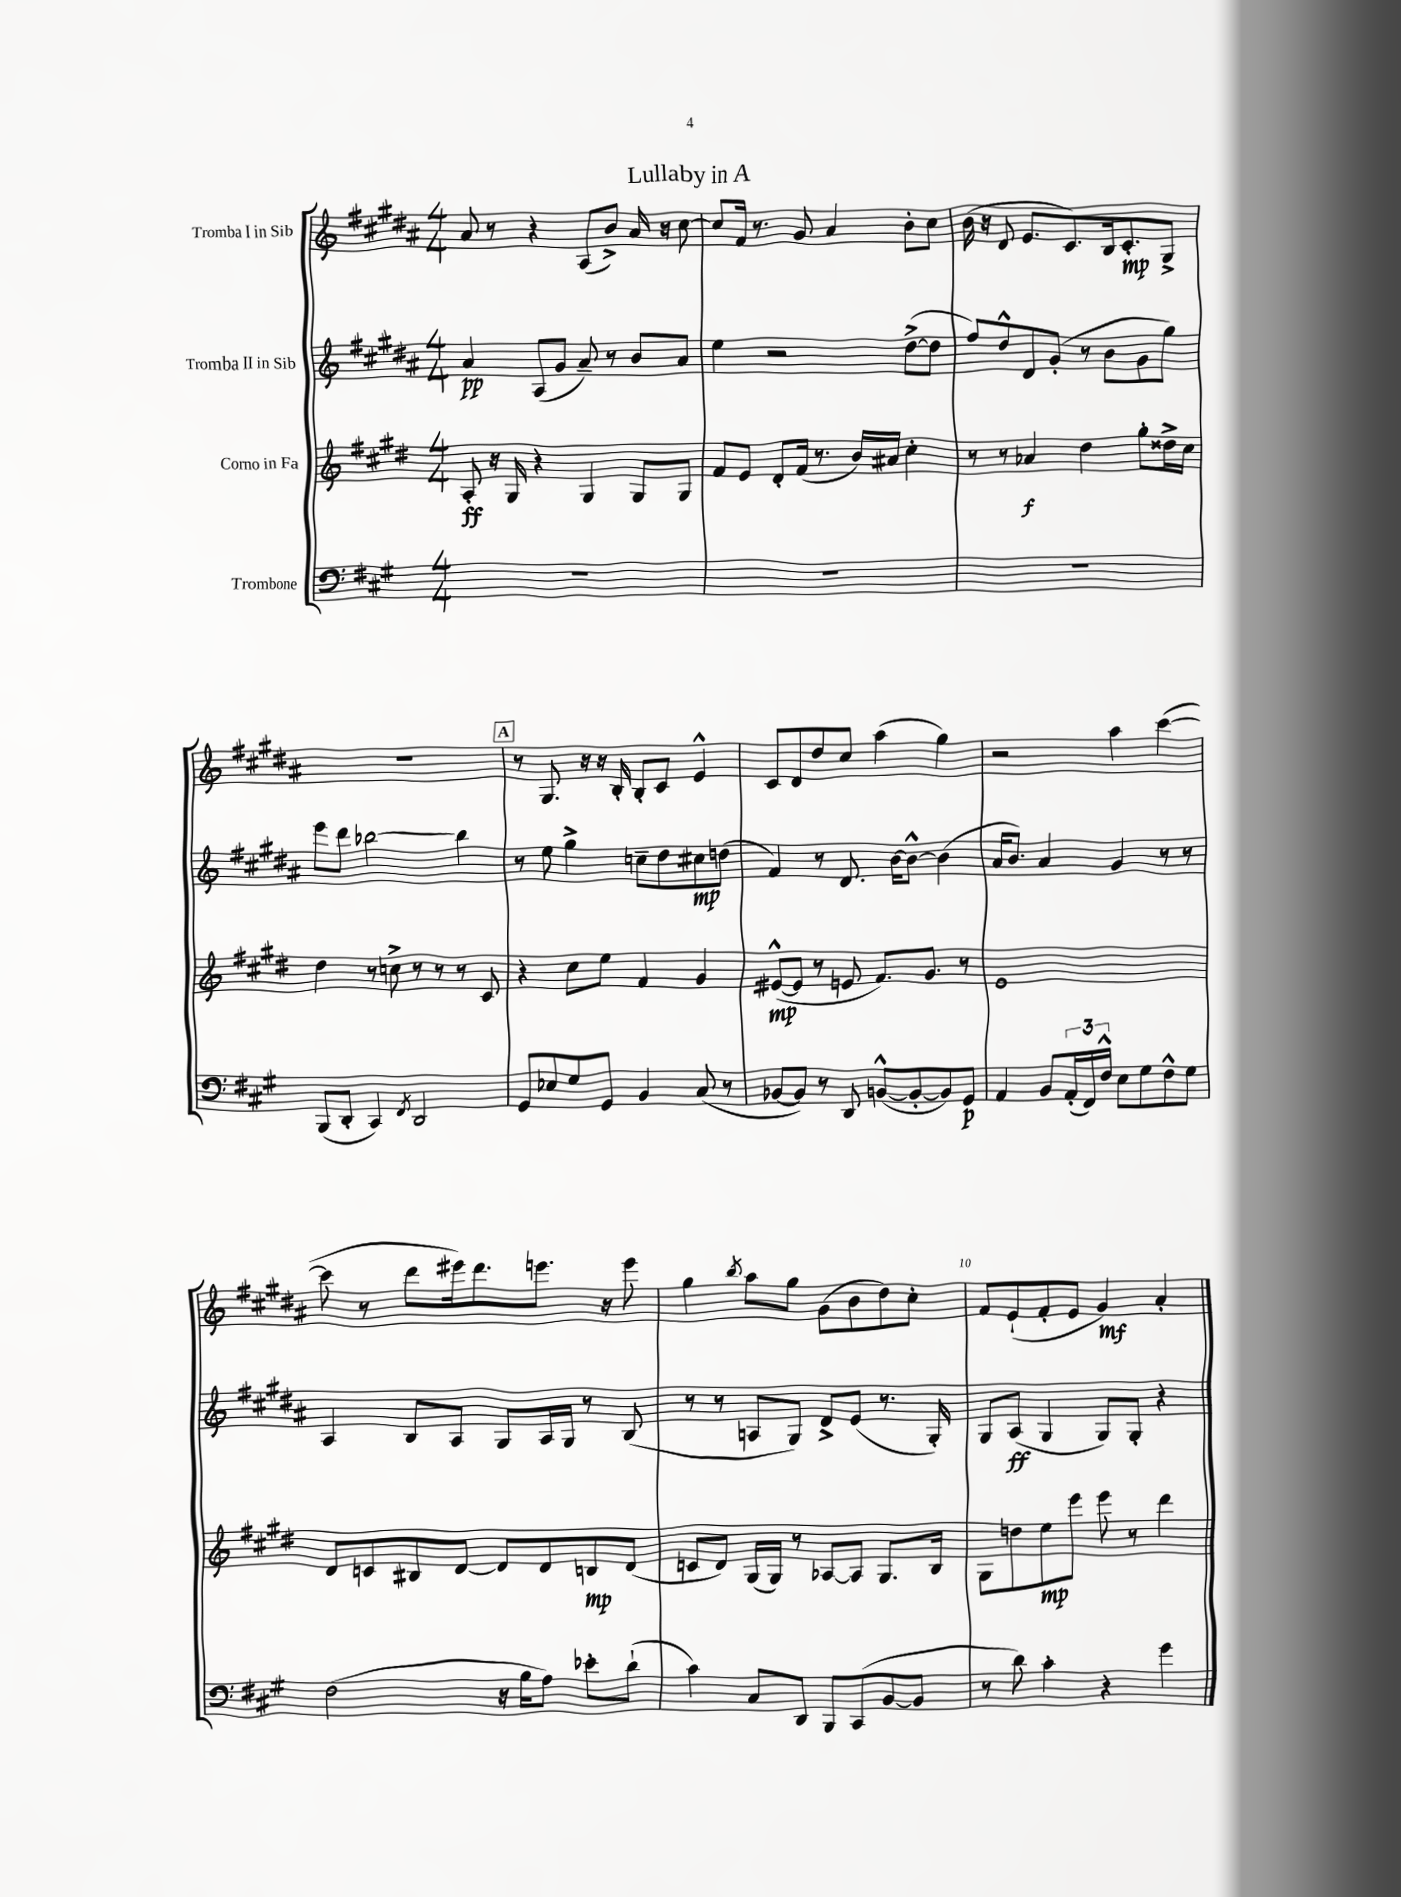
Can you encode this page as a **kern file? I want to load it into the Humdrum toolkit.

**kern	**kern	**kern	**kern
*staff4	*staff3	*staff2	*staff1
*clefF4	*clefG2	*clefG2	*clefG2
*k[f#c#g#]	*k[f#c#g#d#]	*k[f#c#g#d#a#]	*k[f#c#g#d#a#]
*M4/4	*M4/4	*M4/4	*M4/4
1r	8A'	4a#	8a#
.	16r	.	8r
.	16G#	.	.
.	4r	(8A#	4r
.	.	8g#	.
.	4G#	8a#~)	(8A#
.	.	8r	8b^)
.	8G#	8b	16a#
.	.	.	16r
.	8G#	8a#	[8cc#
=	=	=	=
1r	8f#	4ee	8cc#]
.	8e	.	16f#
.	.	.	8.r
.	8d#'	2r	.
.	(16f#	.	8g#
.	8.r	.	.
.	.	.	4a#
.	16b)	.	.
.	16a#	.	.
.	4cc#'	([8dd#^	8b'
.	.	8dd#]	8cc#
=	=	=	=
1r	8r	8ff#)	(16b
.	.	.	16r
.	8r	8dd#^^	8d#
.	4a-	8d#	8.e
.	.	(8g#'	.
.	.	.	8.c#)
.	4dd#	8r	.
.	.	8b	16B
.	.	.	8.c#'
.	8gg#'	8g#	.
.	16dd##^	8gg#)	8G#^
.	16cc#	.	.
=	=	=	=
(8BBB	4dd#	8eee	1r
8DD'	.	8ddd#	.
4CC#)	8r	[2bb-	.
.	8cc^	.	.
8qFF#	.	.	.
2DD	8r	.	.
.	8r	.	.
.	8r	4bb-]	.
.	8c#	.	.
=	=	=	=
8GG#	4r	8r	8r
8E-	.	8ee	8.G#
8G#	8cc#	4gg#^	.
.	.	.	16r
8GG#	8ee	.	16r
.	.	.	16B'
4BB	4f#	8cc~	8B'
.	.	8dd#	8c#
(8C#	4g#	8cc#	4e^^
8r	.	(8dd	.
=	=	=	=
[8BB-	([8e#^^	4f#)	8c#
8BB-])	8e#]	.	8d#
8r	8r	8r	8dd#
8DD	8e	8.d#	8cc#
([8BB^^	8.f#)	.	(4aa#
.	.	[16b	.
8BB'_	.	8b^^_	.
.	8.g#	.	.
8BB])	.	(4b]	4gg#)
8GG#	8r	.	.
=	=	=	=
4AA	1e	16a#	2r
.	.	8.b)	.
8BB	.	4a#	.
(24AA'	.	.	.
24FF#)	.	.	.
24F#^^	.	.	.
8E	.	4g#	4aa#
8G#	.	.	.
8F#^^	.	8r	([4ccc#
8G#	.	8r	.
=	=	=	=
(2F#	8d#	4A#	8ccc#]
.	8c	.	8r
.	8B#	8B	8ddd#
.	[8d#	8A#	16eee#)
.	.	.	8.ddd#
16r	8d#]	8G#	.
16B	.	.	.
8A)	8d#	16A#	8.eee
.	.	16G#	.
8e-'	8B	8r	.
.	.	.	16r
(8d`	(8d#	(8B	8eee
=	=	=	=
4c#)	8c	8r	4gg#
.	8d#)	8r	.
.	.	.	8qbb
8C#	(16G#	8A	8aa#
.	16G#)	.	.
8DD	8r	8G#)	8gg#
8BBB	[8A-	8d#^	(8g#
(8CC#	8A-]	(8e	8b
[8BB	8.G#	8.r	8dd#)
8BB]	.	.	8cc#'
.	16B	16G#')	.
=	=	=	=
8r	8G#	8G#	8f#
8d)	8dd	(8A#	(8e`
4c#'	8ee	4G#	8f#'
.	8eee	.	8e
4r	8eee	8G#)	4g#)
.	8r	8G#'	.
4g#	4ddd#	4r	4a#'
==	==	==	==
*-	*-	*-	*-
